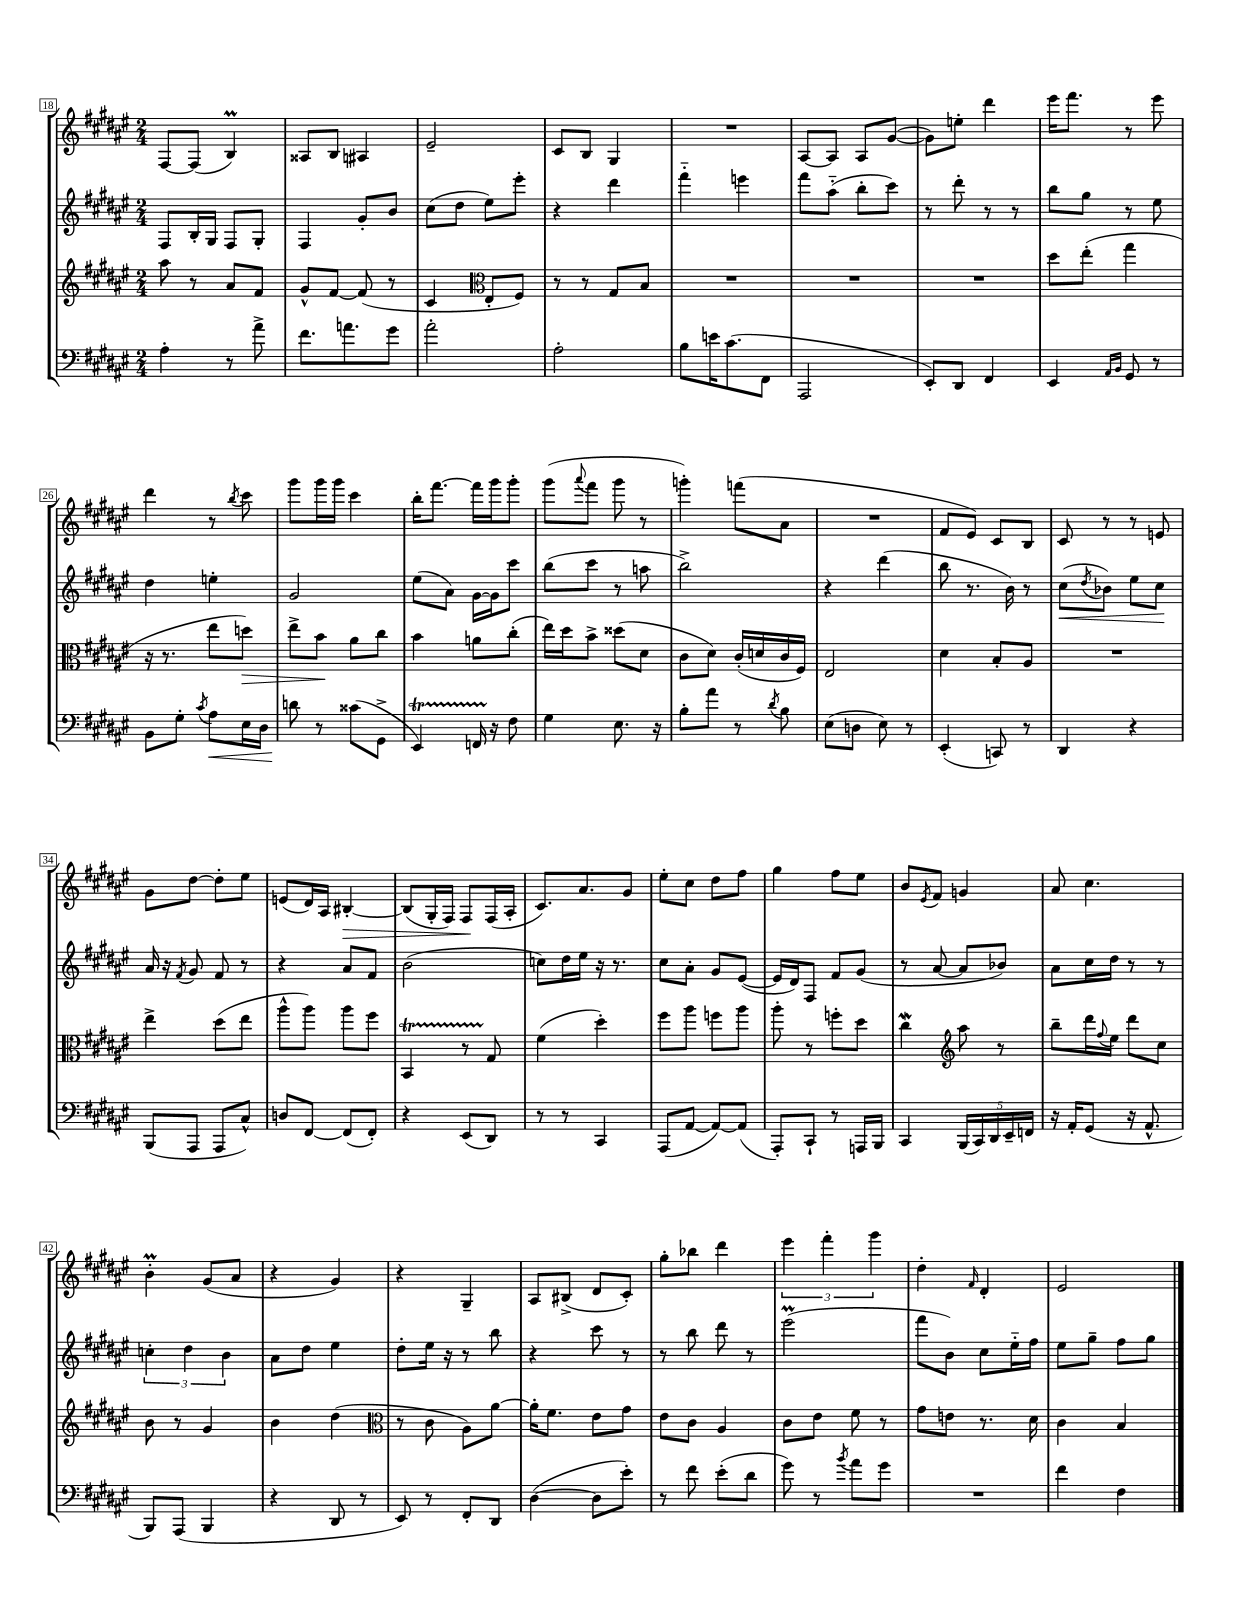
<<
\new StaffGroup <<
\new Staff = "s0" {
    \clef treble \key fis \major \numericTimeSignature \time 2/4
    fis8~ fis8( b4\prall) |
    aisis8 b8 ais4 |
    eis'2-- |
    cis'8 b8 gis4 |
    R2 |
    ais8~ ais8 ais8 gis'8~( |
    gis'8) e''8-. dis'''4 |
    eis'''16 fis'''8. r8 eis'''8 |
    dis'''4 r8 \acciaccatura { b''8 } cis'''8 |
    gis'''8 gis'''16 gis'''16 cis'''4 |
    b''16-. fis'''8.~ fis'''16 gis'''16 gis'''8-. |
    gis'''8( \appoggiatura { ais'''8 } fis'''8 gis'''8 r8 |
    g'''4-.) f'''8( ais'8 |
    R2 |
    fis'8 eis'8) cis'8 b8 |
    cis'8 r8 r8 e'8 |
    gis'8 dis''8~ dis''8-. eis''8 |
    e'8( dis'16) ais16 bis4~-.\> |
    bis8( gis16-. fis16) fis8\! fis16( ais16-. |
    cis'8.) ais'8. gis'8 |
    eis''8-. cis''8 dis''8 fis''8 |
    gis''4 fis''8 eis''8 |
    b'8 \acciaccatura { eis'8 } fis'8 g'4 |
    ais'8 cis''4. |
    b'4-.\prall gis'8( ais'8 |
    r4 gis'4) |
    r4 gis4-- |
    ais8 bis8->( dis'8 cis'8-.) |
    gis''8-. bes''8 dis'''4 |
    \tuplet 3/2 { eis'''4 fis'''4-. gis'''4 } |
    dis''4-. \grace { fis'16 } dis'4-. |
    eis'2 \bar "|." |
}
\new Staff = "s1" {
    \clef treble \key fis \major \numericTimeSignature \time 2/4
    fis8 b16-. gis16 fis8 gis8-. |
    fis4 gis'8-. b'8 |
    cis''8( dis''8 eis''8) eis'''8-. |
    r4 dis'''4 |
    fis'''4-_ e'''4 |
    fis'''8 ais''8-_( b''8-. cis'''8) |
    r8 dis'''8-. r8 r8 |
    b''8 gis''8 r8 eis''8 |
    dis''4 e''4-. |
    gis'2 |
    eis''8( ais'8) gis'16~ gis'16 cis'''8 |
    b''8( cis'''8 r8 a''8 |
    b''2->) |
    r4 dis'''4( |
    b''8 r8. b'16) r8 |
    cis''8\<( \acciaccatura { dis''8 } bes'8) eis''8 cis''8\! |
    ais'16 r16 \acciaccatura { fis'8 } gis'8 fis'8 r8 |
    r4 ais'8 fis'8 |
    b'2( |
    c''8) dis''16 eis''16 r16 r8. |
    cis''8 ais'8-. gis'8 eis'8~( |
    eis'16 dis'16) fis8 fis'8 gis'8( |
    r8 ais'8~ ais'8 bes'8) |
    ais'8 cis''16 dis''16 r8 r8 |
    \tuplet 3/2 { c''4-. dis''4 b'4 } |
    ais'8 dis''8 eis''4 |
    dis''8-. eis''16 r16 r8 b''8 |
    r4 cis'''8 r8 |
    r8 b''8 dis'''8 r8 |
    eis'''2\prall( |
    fis'''8 b'8) cis''8 eis''16-_ fis''16 |
    eis''8 gis''8-- fis''8 gis''8 \bar "|." |
}
\new Staff = "s2" {
    \clef treble \key fis \major \numericTimeSignature \time 2/4
    ais''8 r8 ais'8 fis'8 |
    gis'8-^ fis'8~ fis'8( r8 |
    cis'4 \clef alto eis8-. fis8) |
    r8 r8 gis8 b8 |
    R2 |
    R2 |
    R2 |
    dis''8 eis''8-.( gis''4 |
    r16 r8. eis''8 d''8\>) |
    eis''8-> b'8\! ais'8 cis''8 |
    b'4 a'8 cis''8-.( |
    eis''16) dis''16 b'8-> disis''8( dis'8 |
    cis'8 dis'8) cis'16-.( d'16 cis'16 fis16) |
    eis2 |
    dis'4 b8-. ais8 |
    R2 |
    eis''4-> dis''8( eis''8 |
    ais''8-^ ais''8) ais''8 fis''8 |
    b,4\startTrillSpan r8 gis8\stopTrillSpan |
    fis'4( dis''4-.) |
    fis''8 ais''8 f''8 ais''8 |
    ais''8-. r8 f''8-. dis''8 |
    cis''4\mordent \clef treble ais''8 r8 |
    b''8-- dis'''16 \appoggiatura { fis''8 } eis''16 dis'''8 cis''8 |
    b'8 r8 gis'4 |
    b'4 dis''4( |
    \clef alto r8 cis'8 ais8) ais'8~ |
    ais'16-. fis'8. eis'8 gis'8 |
    eis'8 cis'8 ais4 |
    cis'8 eis'8 fis'8 r8 |
    gis'8 e'8 r8. dis'16 |
    cis'4 b4 \bar "|." |
}
\new Staff = "s3" {
    \clef bass \key fis \major \numericTimeSignature \time 2/4
    ais4-. r8 ais'8-> |
    fis'8. a'8. gis'8 |
    ais'2-. |
    ais2-. |
    b8 e'16 cis'8.( fis,8 |
    ais,,2 |
    eis,8-.) dis,8 fis,4 |
    eis,4 \grace { ais,16 b,16 } gis,8 r8 |
    b,8 gis8-. \acciaccatura { cis'8 } ais8\< eis16 dis16 |
    d'8\! r8 cisis'8( gis,8-> |
    eis,4\startTrillSpan) f,16 r16\stopTrillSpan fis8 |
    gis4 eis8. r16 |
    b8-. ais'8 r8 \acciaccatura { dis'8 } b8 |
    eis8( d8 eis8) r8 |
    eis,4-.( c,8) r8 |
    dis,4 r4 |
    b,,8( ais,,8 ais,,8 cis8-^) |
    d8 fis,8~ fis,8( fis,8-.) |
    r4 eis,8( dis,8) |
    r8 r8 cis,4 |
    ais,,8( ais,8~ ais,8~) ais,8( |
    ais,,8-.) cis,8-! r8 a,,16 b,,16 |
    cis,4 \tuplet 5/4 { b,,16( cis,16) dis,16 eis,16-- f,16 } |
    r16 ais,16-. gis,8( r16 ais,8.-^ |
    b,,8) ais,,8( b,,4 |
    r4 dis,8 r8 |
    eis,8) r8 fis,8-. dis,8 |
    dis4~( dis8 eis'8-.) |
    r8 fis'8 eis'8-.( dis'8 |
    gis'8) r8 \acciaccatura { b'8 } ais'8 gis'8 |
    R2 |
    fis'4 fis4 \bar "|." |
}
>>
>>
\layout { \context { \Score currentBarNumber = #18 \override BarNumber.stencil = #(make-stencil-boxer 0.1 0.3 ly:text-interface::print) } }
